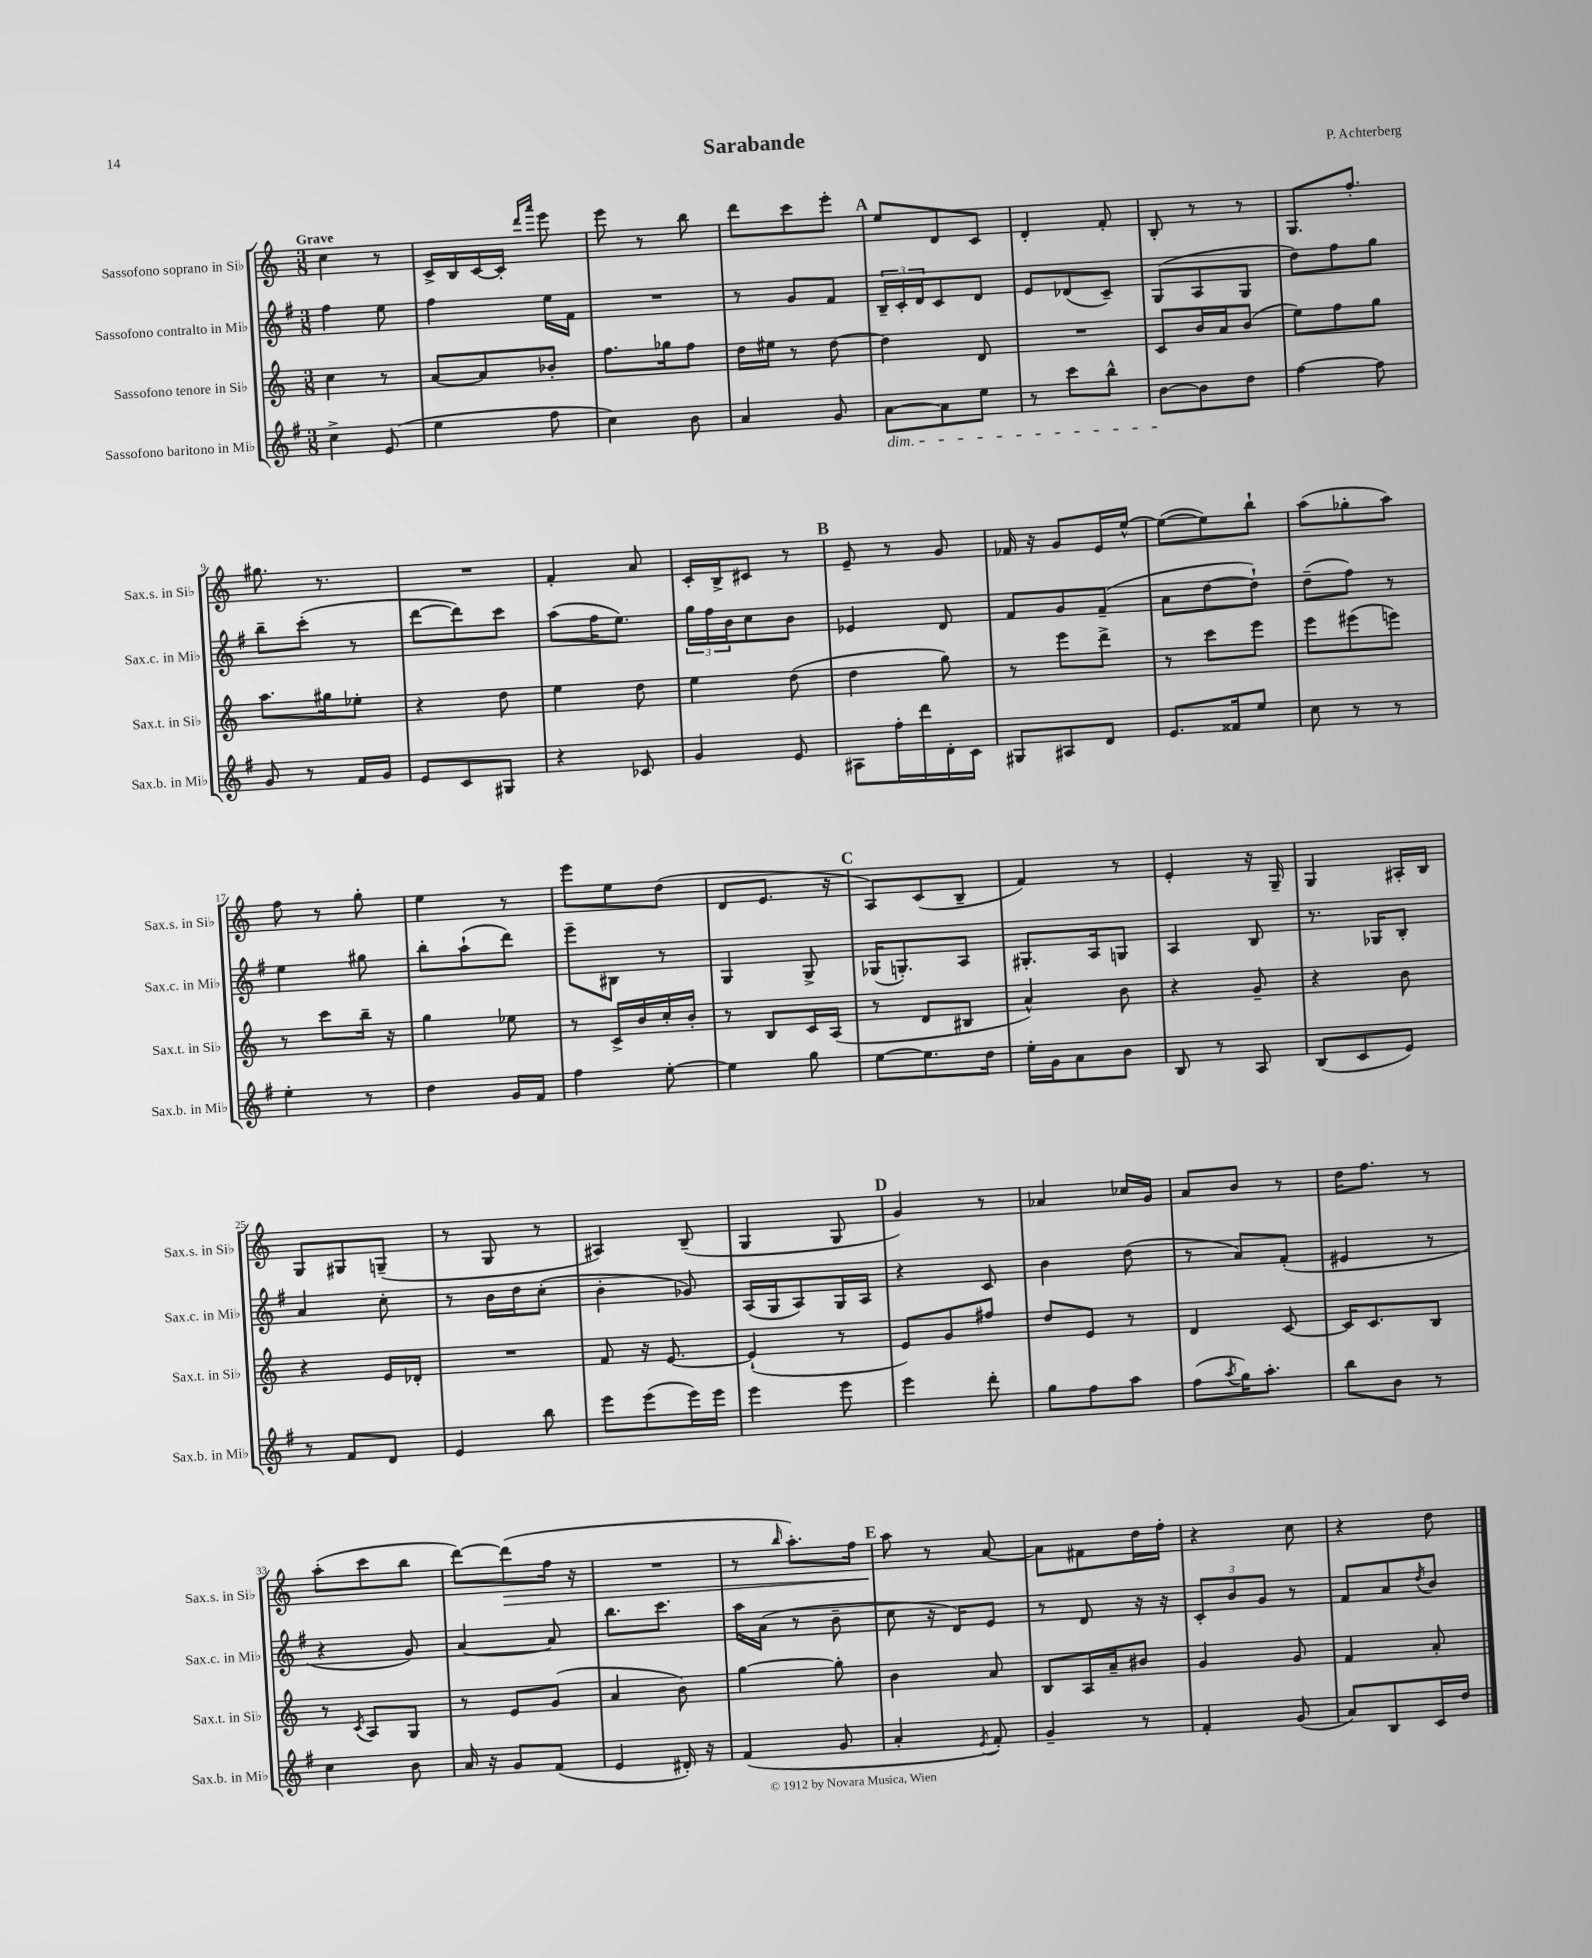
\header { title = "Sarabande" composer = "P. Achterberg" }
<<
\new StaffGroup <<
\new Staff = "s0" \with { instrumentName = "Sassofono soprano in Sib" shortInstrumentName = "Sax.s. in Sib" } {
    \clef treble \key c \major \numericTimeSignature \time 3/8 \tempo "Grave"
    c''4 r8 |
    c'16-> b16 c'16~ c'16-. \grace { d'''16 a'''16 } e'''8 |
    e'''8 r8 b''8 |
    d'''8 c'''8 e'''8-. |
    \mark \markup { \bold "A" } e''8 d'8 c'8 |
    d'4-. f'8-. |
    b8-. r8 r8 |
    g8. f''8.-. |
    gis''8. r8. |
    R4. |
    f'4-. a'8 |
    c'16-. b16-> cis'8 r8 |
    \mark \markup { \bold "B" } e'8-- r8 g'8 |
    fes'16 r16 g'8 e'16 e''16~-^ |
    e''8~( e''8) b''8-! |
    a''8( ges''8-. a''8) |
    f''8 r8 g''8-. |
    e''4 r8 |
    e'''8 e''8 d''8( |
    d'8 e'8. r16 |
    \mark \markup { \bold "C" } a8) c'8( b8-- |
    f'4) r8 |
    e'4-. r16 g16-- |
    g4 ais16-. b16 |
    g8 gis8 g8--( |
    r8 g8 r8 |
    ais4) b8--( |
    g4 g8 |
    \mark \markup { \bold "D" } g'4) r8 |
    aes'4 ces''16 g'16 |
    a'8 b'8 r8 |
    d''16 f''8. r8 |
    a''8-.( c'''8 b''8 |
    d'''8~) d'''8\>( f''16 r16 |
    R4. |
    r8 \grace { b''16 } a''8.-.) f''16 |
    \mark \markup { \bold "E" } a''8\! r8 a'8~ |
    a'8 fis'8 d''16 f''16-. |
    r4 c''8 |
    r4 d''8 \bar "|." |
}
\new Staff = "s1" \with { instrumentName = "Sassofono contralto in Mib" shortInstrumentName = "Sax.c. in Mib" } {
    \clef treble \key g \major \numericTimeSignature \time 3/8
    fis''4 e''8 |
    fis''4 e''16 fis'16 |
    R4. |
    r8 g'8 fis'8 |
    \mark \markup { \bold "A" } \tuplet 3/2 { b16-- c'16-. d'16 } c'8 d'8 |
    e'8 des'8( c'8--) |
    g8( a8 g8 |
    d''8) fis''8 g''8 |
    b''8-- c'''8-.( r8 |
    d'''8~ d'''8) c'''8 |
    a''8( fis''16 e''8.) |
    \tuplet 3/2 { g''16 fis''16 b'16 } c''8 b'8 |
    \mark \markup { \bold "B" } ees'4 d'8 |
    fis'8 g'8 fis'8--( |
    a'8 d''8~ d''8-!) |
    d''8--( fis''8) r8 |
    e''4 gis''8 |
    b''8-. a''8-!( d'''8) |
    e'''8-- bis8 r8 |
    g4 g8-> |
    \mark \markup { \bold "C" } ges16( g8.-.) a8 |
    gis8.-. a16 g8 |
    a4 b8 |
    r8. ges16 b8-. |
    a'4 c''8-. |
    r8 b'16 d''16 c''8-.( |
    b'4-. ges'8) |
    a16( g16 a8) g16 a16 |
    \mark \markup { \bold "D" } r4 c'8 |
    b'4 d''8( |
    r8 a'8) fis'8-.( |
    eis'4 r8 |
    r4 g'8) |
    a'4~ a'8 |
    b''8. c'''8. |
    a''16 a'16( r8 b'8-- |
    \mark \markup { \bold "E" } c''8 r16 d'16) e'8 |
    r8 d'8 r16 r16 |
    \tuplet 3/2 { c'8-. b'8 g'8 } r8 |
    fis'8 a'8 \acciaccatura { d''8 } b'8 \bar "|." |
}
\new Staff = "s2" \with { instrumentName = "Sassofono tenore in Sib" shortInstrumentName = "Sax.t. in Sib" } {
    \clef treble \key c \major \numericTimeSignature \time 3/8
    c''4 r8 |
    a'8~ a'8 bes'8-. |
    f''8. ges''16 f''8 |
    d''16 eis''16 r8 d''8~ |
    \mark \markup { \bold "A" } d''4 d'8 |
    R4. |
    c'8 b'16 a'16 b'8( |
    e''8) f''8 g''8 |
    a''8. gis''16 ees''8-. |
    r4 d''8 |
    e''4 d''8 |
    e''4 d''8( |
    \mark \markup { \bold "B" } d''4 g''8) |
    r8 e'''8 d'''8-> |
    r8 c'''8 e'''8 |
    e'''8 eis'''8( e'''8) |
    r8 c'''8 b''16-- r16 |
    g''4 ees''8 |
    r8 c'16-> b'16 c''16-. b'16-. |
    r8 b8 c'16 a16( |
    \mark \markup { \bold "C" } r8 d'8 bis8 |
    a'4-^) b'8 |
    r4 g'8-- |
    r4 b'8 |
    r4 e'16 des'16-. |
    R4. |
    f'8 r16 e'8.~ |
    e'4-!( r8 |
    \mark \markup { \bold "D" } e'8) g'8 fis''8 |
    d''8 e'8 r8 |
    d'4 c'8~ |
    c'16 c'8. b8 |
    r8 \acciaccatura { c'8 } a8 g8 |
    r8 e'8 g'8( |
    a'4 b'8) |
    g''4~ g''8-. |
    \mark \markup { \bold "E" } b'4 a'8 |
    b8 a16 a'16-- bis'8 |
    g'4 g'8 |
    f'4 a'8-. \bar "|." |
}
\new Staff = "s3" \with { instrumentName = "Sassofono baritono in Mib" shortInstrumentName = "Sax.b. in Mib" } {
    \clef treble \key g \major \numericTimeSignature \time 3/8
    c''4-> e'8( |
    e''4 fis''8 |
    c''4) b'8 |
    a'4 g'8 |
    \mark \markup { \bold "A" } a'8~\dim a'8 e''8 |
    r8 c'''8 b''8-^ |
    b'8~\! b'8 d''8 |
    fis''4~ fis''8 |
    g'8 r8 fis'16 g'16 |
    e'8 c'8 gis8 |
    r4 ces'8 |
    g'4 e'8 |
    \mark \markup { \bold "B" } ais8 fis''16-. d'''16 d'16-. c'16 |
    gis8 ais8 d'8 |
    e'8. fisis'16 e''8 |
    c''8 r8 r8 |
    e''4-. r8 |
    d''4 g'16 fis'16 |
    fis''4 e''8~-. |
    e''4 g''8 |
    \mark \markup { \bold "C" } e''8~ e''8. d''16 |
    e''16-. g'16 a'8 b'8 |
    b8 r8 a8 |
    b8( c'8 e'8) |
    r8 fis'8 d'8 |
    e'4 b''8 |
    e'''8 e'''8( e'''16) e'''16 |
    e'''4 e'''8 |
    \mark \markup { \bold "D" } e'''4 d'''8-. |
    g''8 fis''8 a''8 |
    fis''8( \acciaccatura { a''8 } g''16) a''8.-. |
    b''8 b'8 r8 |
    c''4 b'8 |
    a'16 r16 g'8 fis'8( |
    e'4 dis'16-.) r16 |
    fis'4( g'8 |
    \mark \markup { \bold "E" } a'4-. \acciaccatura { e'8 } fis'8-.) |
    g'4-- r8 |
    fis'4-. g'8( |
    a'8) b8 c'16 d''16 \bar "|." |
}
>>
>>
